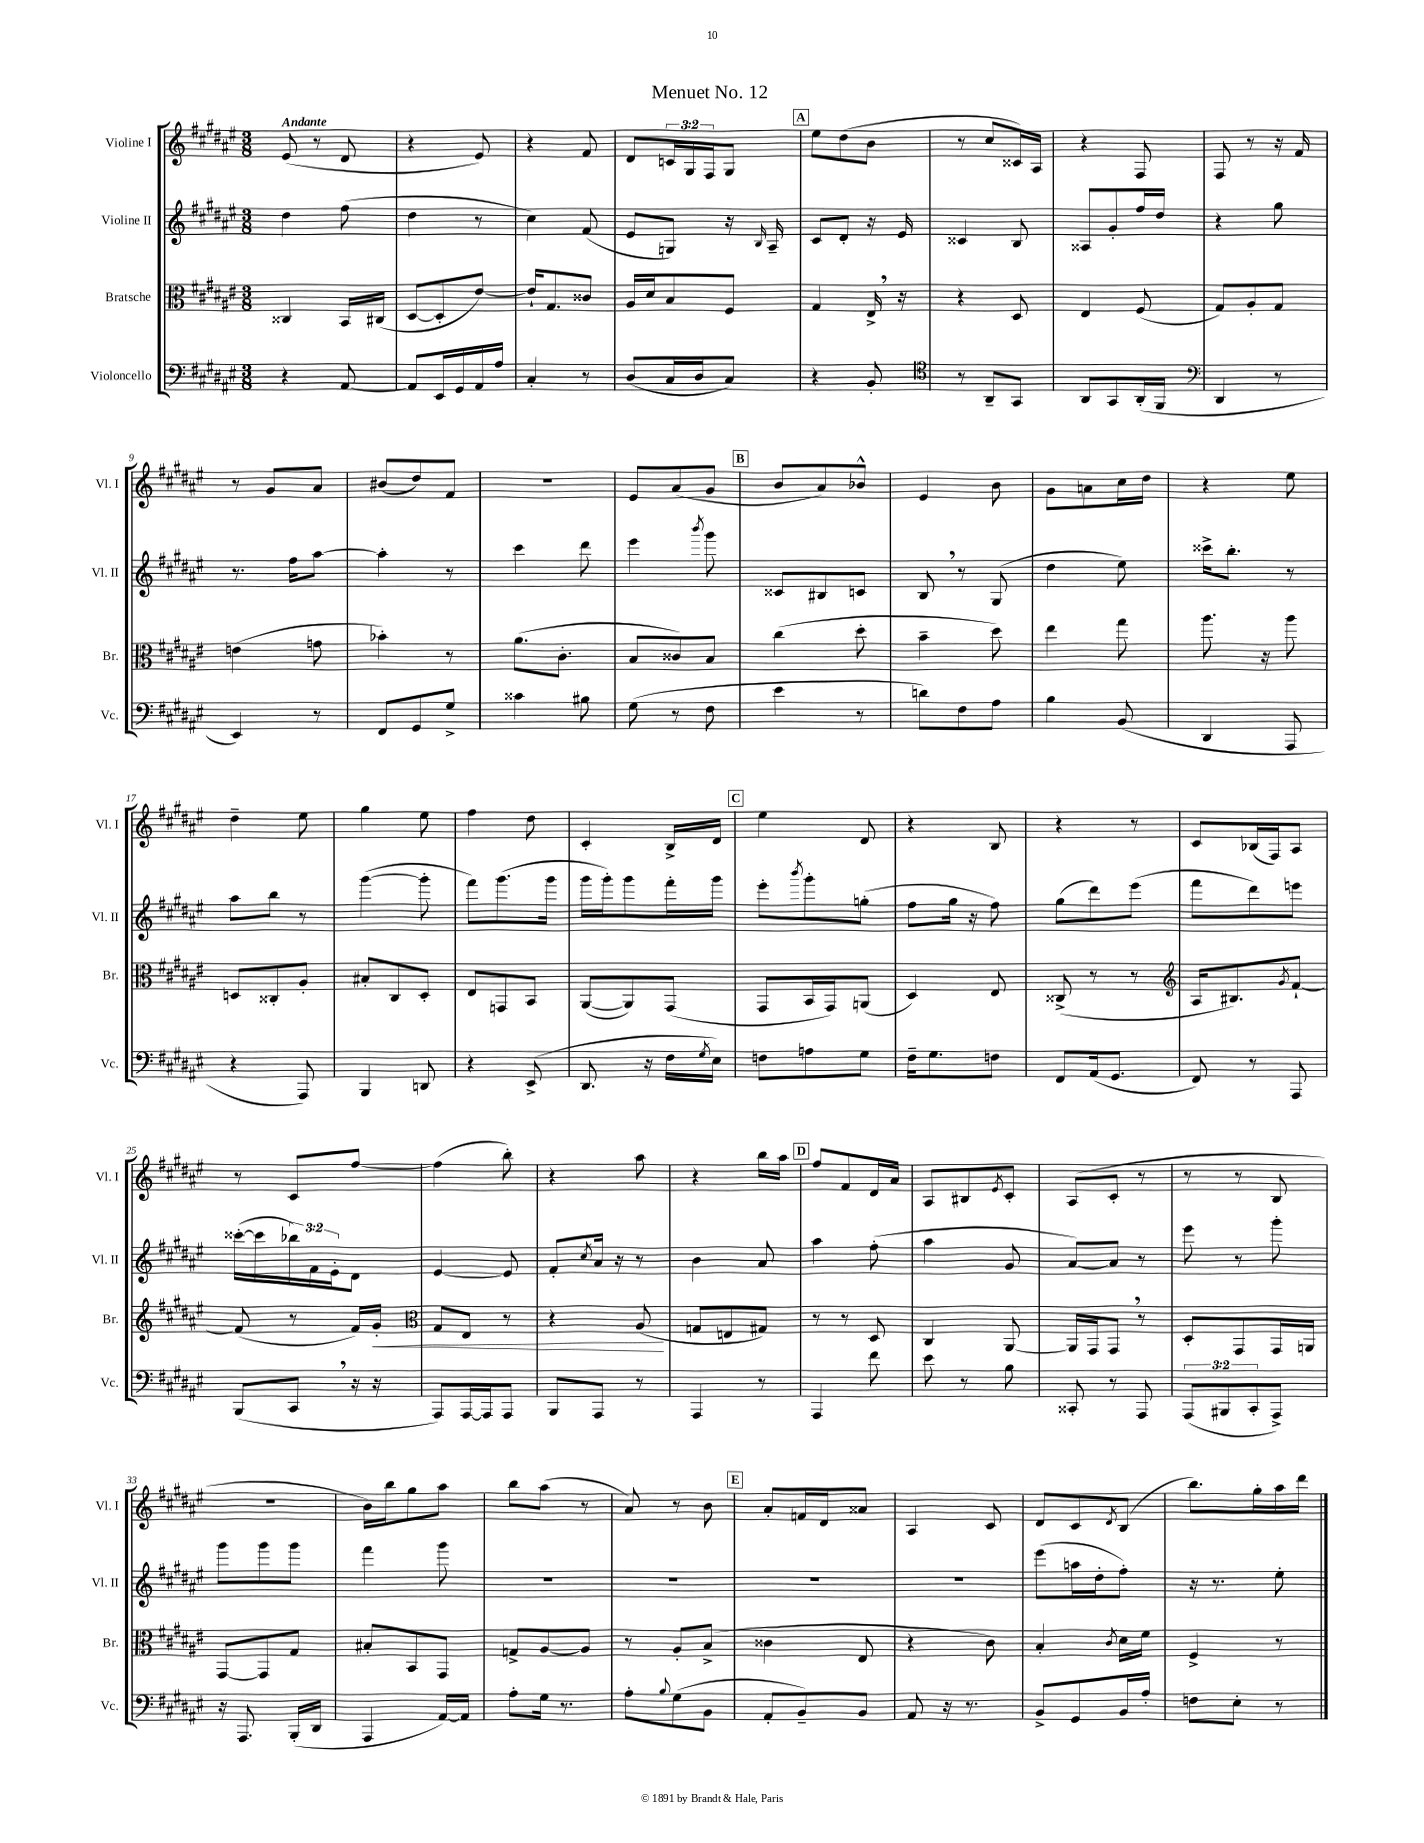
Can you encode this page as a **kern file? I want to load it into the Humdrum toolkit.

**kern	**kern	**kern	**kern
*staff4	*staff3	*staff2	*staff1
*clefF4	*clefC3	*clefG2	*clefG2
*k[f#c#g#d#a#e#]	*k[f#c#g#d#a#e#]	*k[f#c#g#d#a#e#]	*k[f#c#g#d#a#e#]
*M3/8	*M3/8	*M3/8	*M3/8
4r	4C##	4dd#	(8e#
.	.	.	8r
[8AA#	16BB	(8ff#	8d#
.	(16C#	.	.
=	=	=	=
8AA#]	[8D#	4dd#	4r
16EE#	8D#']	.	.
16GG#	.	.	.
16AA#	[8e#)	8r	8e#)
16A#	.	.	.
=	=	=	=
4C#'	16e#`]	4cc#)	4r
.	8.G#	.	.
8r	8c##	(8f#	8f#
=	=	=	=
(8D#	16A#	8e#	8d#
.	16d#	.	.
16C#	8B	8G)	24c
.	.	.	24G#
16D#	.	.	.
.	.	.	24F#
8C#)	8F#	16r	8G#
.	.	16qqB	.
.	.	16A#~	.
=	=	=	=
4r	4G#	8c#	8ee#
.	.	8d#'	(8dd#
8BB'	16E#^	16r	8b
.	16r	16e#	.
=	=	=	=
*clefC4	*	*	*
8r	4r	4c##	8r
8AA#~	.	.	8cc#
8GG#	8D#	8B	16c##)
.	.	.	16A#
=	=	=	=
8AA#	4E#	8A##	4r
8GG#	.	8g#'	.
(16AA#'	(8F#	16ff#	8F#
16FF#	.	16dd#	.
=	=	=	=
*clefF4	*	*	*
4DD#	8G#)	4r	8F#
.	8A#'	.	8r
8r	8G#	8gg#	16r
.	.	.	16f#
=	=	=	=
4EE#)	(4e	8.r	8r
.	.	.	8g#
.	.	16ff#	.
8r	8g	[8aa#	8a#
=	=	=	=
8FF#	4b-')	4aa#']	(8b#
8GG#	.	.	8dd#)
8G#^	8r	8r	8f#
=	=	=	=
4c##	(8.a#	4ccc#	4.r
.	8.c#'	.	.
8B#	.	8ddd#	.
=	=	=	=
(8G#	8B	4eee#	8e#
8r	8c##)	.	(8a#
.	.	8qbbb	.
8F#	8B	8ggg#	8g#
=	=	=	=
4e#	(4cc#	8c##	8b
.	.	8B#	8a#)
8r	8dd#'	8c	8b-^^
=	=	=	=
8d)	4b~	8B	4e#
8F#	.	8r	.
8A#	8dd#)	(8G#	8b
=	=	=	=
4B	4ee#	4dd#	8g#
.	.	.	8a
(8BB	8gg#	8ee#)	16cc#
.	.	.	16dd#
=	=	=	=
4DD#	8.aa#	16ccc##^	4r
.	.	8.bb'	.
.	16r	.	.
8AAA#	8aa#	8r	8ee#
=	=	=	=
4r	8D	8aa#	4dd#~
.	8C##'	8bb	.
8AAA#)	8A#'	8r	8ee#
=	=	=	=
4BBB	8B#'	([4ggg#	4gg#
.	8C#	.	.
8DD	8D#'	8ggg#']	8ee#
=	=	=	=
4r	8E#	8fff#)	4ff#
.	8GG	(8.ggg#	.
(8EE#^	8BB	.	8dd#
.	.	16ggg#	.
=	=	=	=
8.DD#	([8AA#	16ggg#	4c#'
.	.	16ggg#')	.
.	8AA#])	8ggg#	.
16r	.	.	.
16F#	(8GG#	16fff#'	16B^
8qG#	.	.	.
16E#)	.	16ggg#	16d#
=	=	=	=
8F	8GG#	8eee#'	4ee#
.	.	8qbbb	.
8A	16BB	8ggg#'	.
.	16GG#)	.	.
8G#	(8AA	(8gg'	8d#
=	=	=	=
16F#~	4D#)	8ff#	4r
8.G#	.	.	.
.	.	16gg#	.
.	.	16r	.
8F	8E#	8ff#)	8B
=	=	=	=
8FF#	(8C##^	(8gg#	4r
(16AA#	8r	8ddd#)	.
8.GG#	.	.	.
.	8r	(8eee#	8r
=	=	=	=
*	*clefG2	*	*
8FF#)	16A#	8fff#	8c#
.	8.B#)	.	.
8r	.	8ddd#)	(16B-
.	.	.	16F#)
.	8qg#	.	.
8AAA#	[8f#`	8eee	8A#
=	=	=	=
(8BBB	(8f#]	([16ccc##'	8r
.	.	16ccc##]	.
8CC#	8r	24bb-)	8c#
.	.	24f#	.
.	.	24e#'	.
16r	16f#)	8d#	[8ff#
16r	16g#'	.	.
=	=	=	=
*	*clefC3	*	*
8AAA#)	8G#	[4e#	(4ff#]
[16AAA#	8E#	.	.
16AAA#]	.	.	.
8AAA#	8r	8e#]	8bb')
=	=	=	=
8BBB	4r	8f#'	4r
.	.	8qcc#	.
8AAA#	.	16a#	.
.	.	16r	.
8r	(8A#	8r	8aa#
=	=	=	=
4AAA#	8G	4b	4r
.	8E	.	.
8r	8G#)	8a#	16bb
.	.	.	16aa#
=	=	=	=
4AAA#	8r	4aa#	8ff#
.	8r	.	8f#
8f#	8D#	(8ff#'	16d#
.	.	.	16a#
=	=	=	=
8e#	4C#	4aa#	8A#
8r	.	.	8B#
.	.	.	8qe#
8B	[8AA#	8g#	8c#'
=	=	=	=
8CC##'	16AA#]	[8a#)	(8A#
.	16GG#	.	.
8r	8GG#	8a#]	8c#'
8AAA#	8r	8r	8r
=	=	=	=
(12AAA#	8D#'	8eee#	8r
12BBB#	.	.	.
.	8GG#	8r	8r
12CC#'	.	.	.
8AAA#^)	16GG#	8ggg#'	8B
.	16AA	.	.
=	=	=	=
16r	[8GG#	8ggg#	4.r
8.AAA#	.	.	.
.	8GG#]	8ggg#	.
(16BBB'	8G#	8ggg#	.
16DD#	.	.	.
=	=	=	=
4AAA#	8B#'	4fff#	16b)
.	.	.	16bb
.	8BB	.	8gg#
[16AA#)	8GG#	8ggg#	8aa#
16AA#]	.	.	.
=	=	=	=
8A#'	8G^	4.r	8bb
16G#	[8A#	.	(8aa#
8.r	.	.	.
.	8A#]	.	8r
=	=	=	=
8A#'	8r	4.r	8a#)
8qqB	.	.	.
(8G#	8A#'	.	8r
8BB	(8B^	.	8b
=	=	=	=
8AA#'	4c##	4.r	8a#'
8BB~)	.	.	16f
.	.	.	16d#
8BB	8E#	.	8a##
=	=	=	=
8AA#	4r	4.r	4A#
16r	.	.	.
8.r	.	.	.
.	8c#)	.	8c#
=	=	=	=
8BB^	4B'	(8eee#	8d#
8GG#	.	16aa	8c#
.	.	16dd#'	.
.	8qc#	.	8qd#
16BB	16d#	8ff#')	(8B
16A#'	16f#	.	.
=	=	=	=
8F	4F#^	16r	8.bb)
.	.	8.r	.
8E#'	.	.	.
.	.	.	16gg#'
8r	8r	8ee#'	16aa#
.	.	.	16ddd#
==	==	==	==
*-	*-	*-	*-
